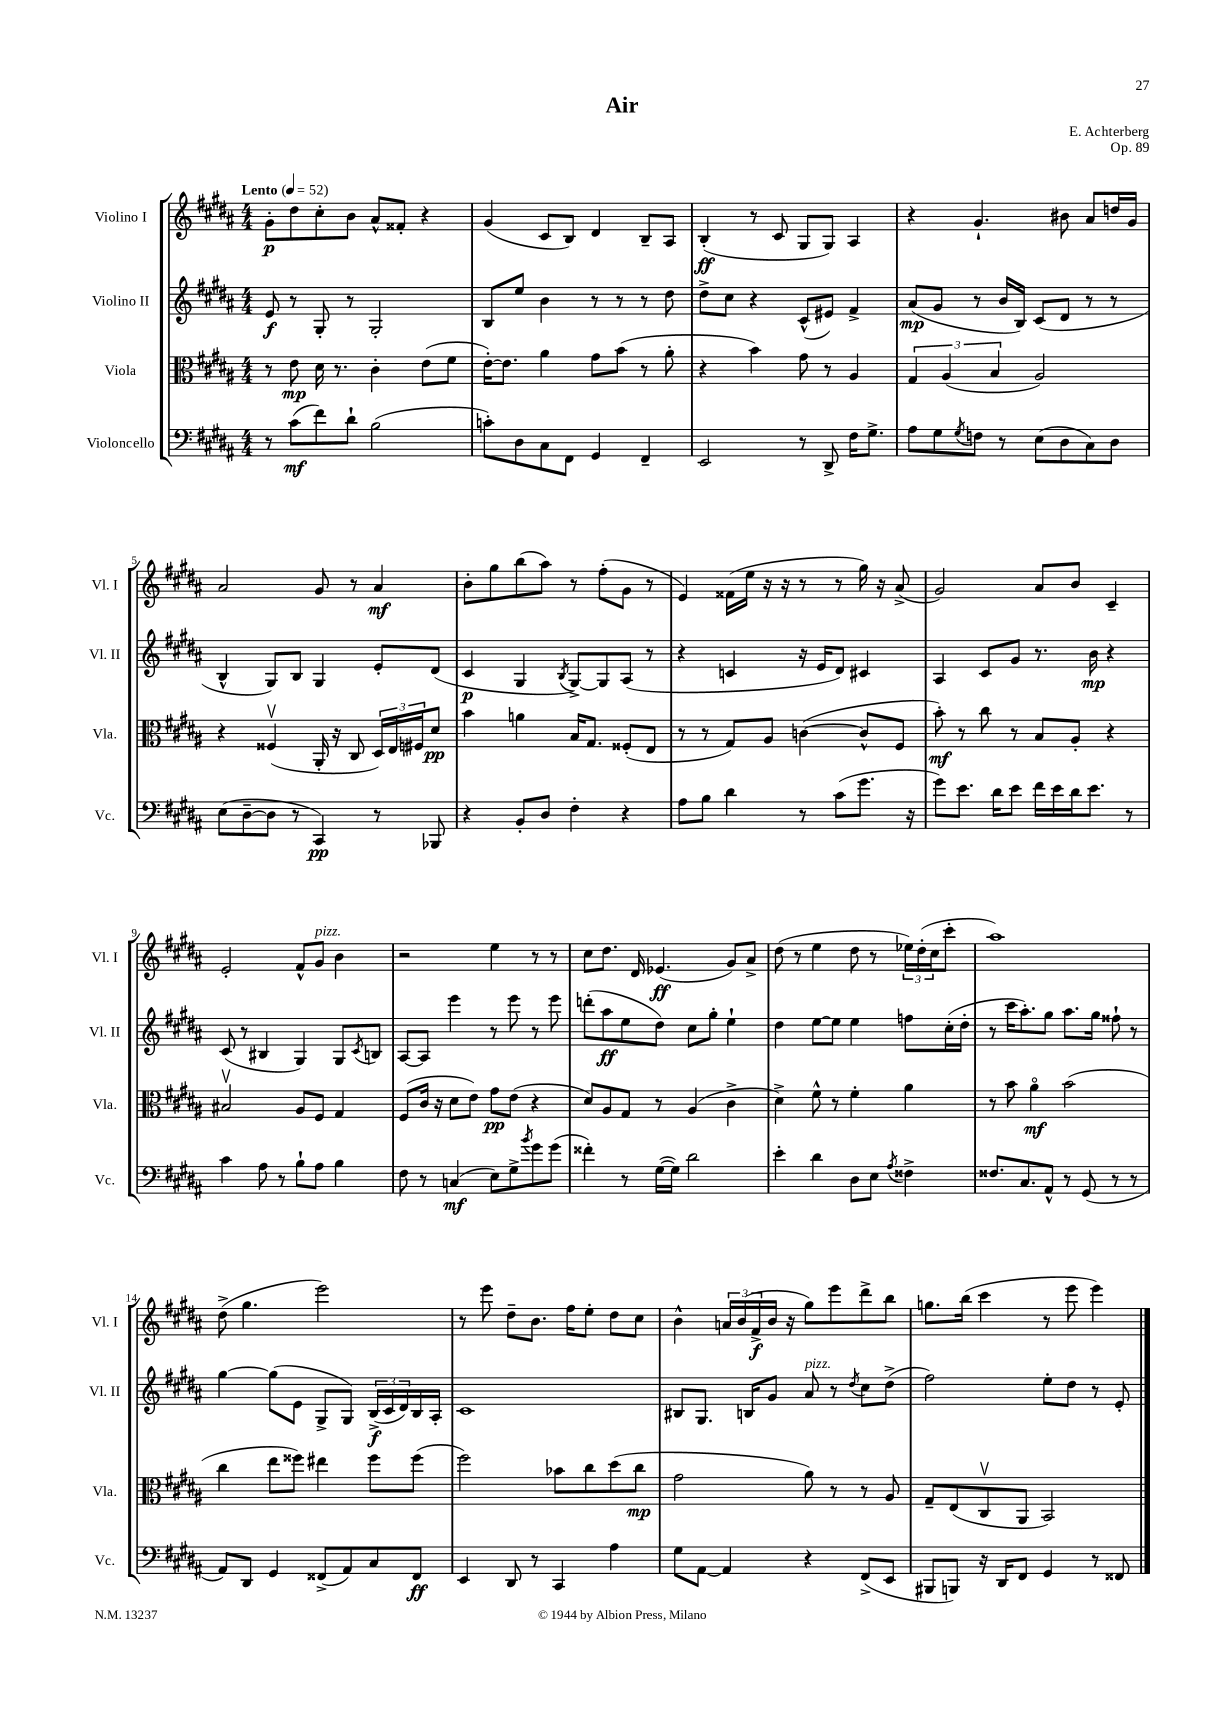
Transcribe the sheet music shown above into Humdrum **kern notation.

**kern	**kern	**kern	**kern
*staff4	*staff3	*staff2	*staff1
*clefF4	*clefC3	*clefG2	*clefG2
*k[f#c#g#d#a#]	*k[f#c#g#d#a#]	*k[f#c#g#d#a#]	*k[f#c#g#d#a#]
*M4/4	*M4/4	*M4/4	*M4/4
*MM52	*MM52	*MM52	*MM52
8r	8r	8e	8g#'
(8c#	8e	8r	8dd#
8f#)	16d#	8G#'	8cc#'
.	8.r	.	.
8d#`	.	8r	8b
(2B	4c#'	2G#'	8a#^^
.	.	.	8f##'
.	(8e	.	4r
.	8f#	.	.
=	=	=	=
8c')	[16e')	8B	(4g#
.	8.e]	.	.
8D#	.	8ee	.
8C#	4a#	4b	8c#
8FF#	.	.	8B)
4GG#	8g#	8r	4d#
.	(8b	8r	.
4FF#~	8r	8r	8B~
.	8a#'	8dd#	8A#
=	=	=	=
2EE	4r	8dd#^	(4B'
.	.	8cc#	.
.	4b)	4r	8r
.	.	.	8c#
8r	8g#	(8c#^^	8G#
8DD#^	8r	8e#)	8G#)
16F#	4A#	4f#^	4A#
8.G#^	.	.	.
=	=	=	=
8A#	6G#	(8a#	4r
8G#	.	8g#	.
.	(6A#	.	.
8qG#	.	.	.
8F	.	8r	4.g#`
.	6B	.	.
8r	.	16b	.
.	.	16B)	.
(8E	2A#)	(8c#	.
8D#	.	8d#	8b#
8C#)	.	8r	8a#
8D#	.	8r	16dd
.	.	.	16g#
=	=	=	=
(8E	4r	4B^^	2a#
[8D#~	.	.	.
8D#]	(4F##v	8G#)	.
8r	.	8B	.
4CC#)	16AA#'	4G#	8g#
.	16r	.	.
.	8C#	.	8r
8r	24D#)	8e'	4a#
.	24E	.	.
.	24F#	.	.
8BBB-	8d#	(8d#	.
=	=	=	=
4r	4b	4c#	8b'
.	.	.	8gg#
8BB'	4a	4G#	(8bb
8D#	.	.	8aa#)
.	.	8qB	.
4F#'	16B	[8G#^)	8r
.	8.G#	.	.
.	.	8G#]	(8ff#'
4r	(8F##'	(8A#	8g#
.	8E	8r	8r
=	=	=	=
8A#	8r	4r	4e)
8B	8r	.	.
4d#	8G#)	4c	(16f##
.	.	.	16ee
.	8A#	.	16r
.	.	.	16r
8r	([4c	16r	8r
.	.	16e	.
(8c#	.	8d#)	8r
8.g#	8c^^]	4c#	16gg#)
.	.	.	16r
.	8F#	.	(8a#^
16r	.	.	.
=	=	=	=
8g#)	8b')	4A#	2g#)
8.e	8r	.	.
.	8cc#	8c#	.
16d#	.	.	.
8e	8r	8g#	.
16f#	8B	8.r	8a#
16e	.	.	.
16d#	8A#'	.	8b
8.e	.	16b	.
.	4r	4r	4c#~
8r	.	.	.
=	=	=	=
4c#	2B#v	(8c#	2e'
.	.	8r	.
8A#	.	4B#	.
8r	.	.	.
8B`	8A#	4G#)	8f#^^
8A#	8F#	.	8g#
4B	4G#	8G#	4b
.	.	8qc#	.
.	.	8B	.
=	=	=	=
8F#	(8F#	[8A#	2r
8r	16c#	8A#]	.
.	16r	.	.
(4C	8d#	4eee	.
.	8e)	.	.
8E)	8g#	8r	4ee
8G#^	(8e	8eee	.
8qb	.	.	.
8g#	4r	8r	8r
(8g#	.	8eee	8r
=	=	=	=
4f##')	8d#)	(8ddd'	8cc#
.	8A#	8aa#	8.dd#
8r	8G#	8ee	.
.	.	.	16d#
([16G#	8r	8dd#)	(4.e-
16G#])	.	.	.
2d#	(4A#	8cc#	.
.	.	8gg#'	.
.	4c#^	4ee`	8g#)
.	.	.	8a#^
=	=	=	=
4e'	4d#^)	4dd#	(8dd#
.	.	.	8r
4d#	8f#^^	[8ee	4ee
.	8r	8ee]	.
8D#	4f#'	4ee	8dd#
8E	.	.	8r
8qA#	.	.	.
4F##^	4a#	8ff	24ee-)
.	.	.	(24dd#'
.	.	.	24cc#
.	.	(16cc#'	8ccc#'
.	.	16dd#'	.
=	=	=	=
8.F##	8r	8r	1aa#)
.	8b	16ccc#	.
8.C#	.	8.aa#')	.
.	4a#o	.	.
8AA#^^	.	8gg#	.
8r	(2b	8.aa#	.
(8GG#	.	.	.
.	.	16gg#	.
8r	.	8ff##`	.
8r	.	8r	.
=	=	=	=
8AA#)	4cc#	[4gg#	(8dd#^
8DD#	.	.	4.gg#
4GG#	8ee	(8gg#]	.
.	8ff##)	8e	.
(8FF##^	4ee#	8G#^	2eee)
8AA#)	.	8G#)	.
8C#	8ff##	(24B^	.
.	.	24c#	.
.	.	24d#)	.
8FF##	(8ff##	16B	.
.	.	16A#'	.
=	=	=	=
4EE	2ff#)	1c#	8r
.	.	.	8eee
8DD#	.	.	8dd#~
8r	.	.	8.b
4CC#	8b-	.	.
.	.	.	16ff#
.	8cc#	.	8ee'
4A#	(8dd#	.	8dd#
.	8cc#	.	8cc#
=	=	=	=
8G#	2g#	8B#	4b^^
[8AA#	.	8.G#	.
4AA#]	.	.	24a
.	.	.	(24b
.	.	16B	.
.	.	.	24f#^
.	.	8g#	16b
.	.	.	16r
4r	8a#)	8a#	8gg#)
.	8r	8r	8eee
.	.	8qdd#	.
(8FF#^	8r	8cc#	8ddd#^
8EE	8A#	(8dd#^	8bb
=	=	=	=
8BBB#	8G#~	2ff#)	8.gg
8BBB)	(8E	.	.
.	.	.	(16bb
16r	8C#v	.	4ccc#
16DD#	.	.	.
8FF#	8AA#	.	.
4GG#	2BB)	8ee'	8r
.	.	8dd#	8eee
8r	.	8r	4eee)
8FF##	.	8e'	.
==	==	==	==
*-	*-	*-	*-
